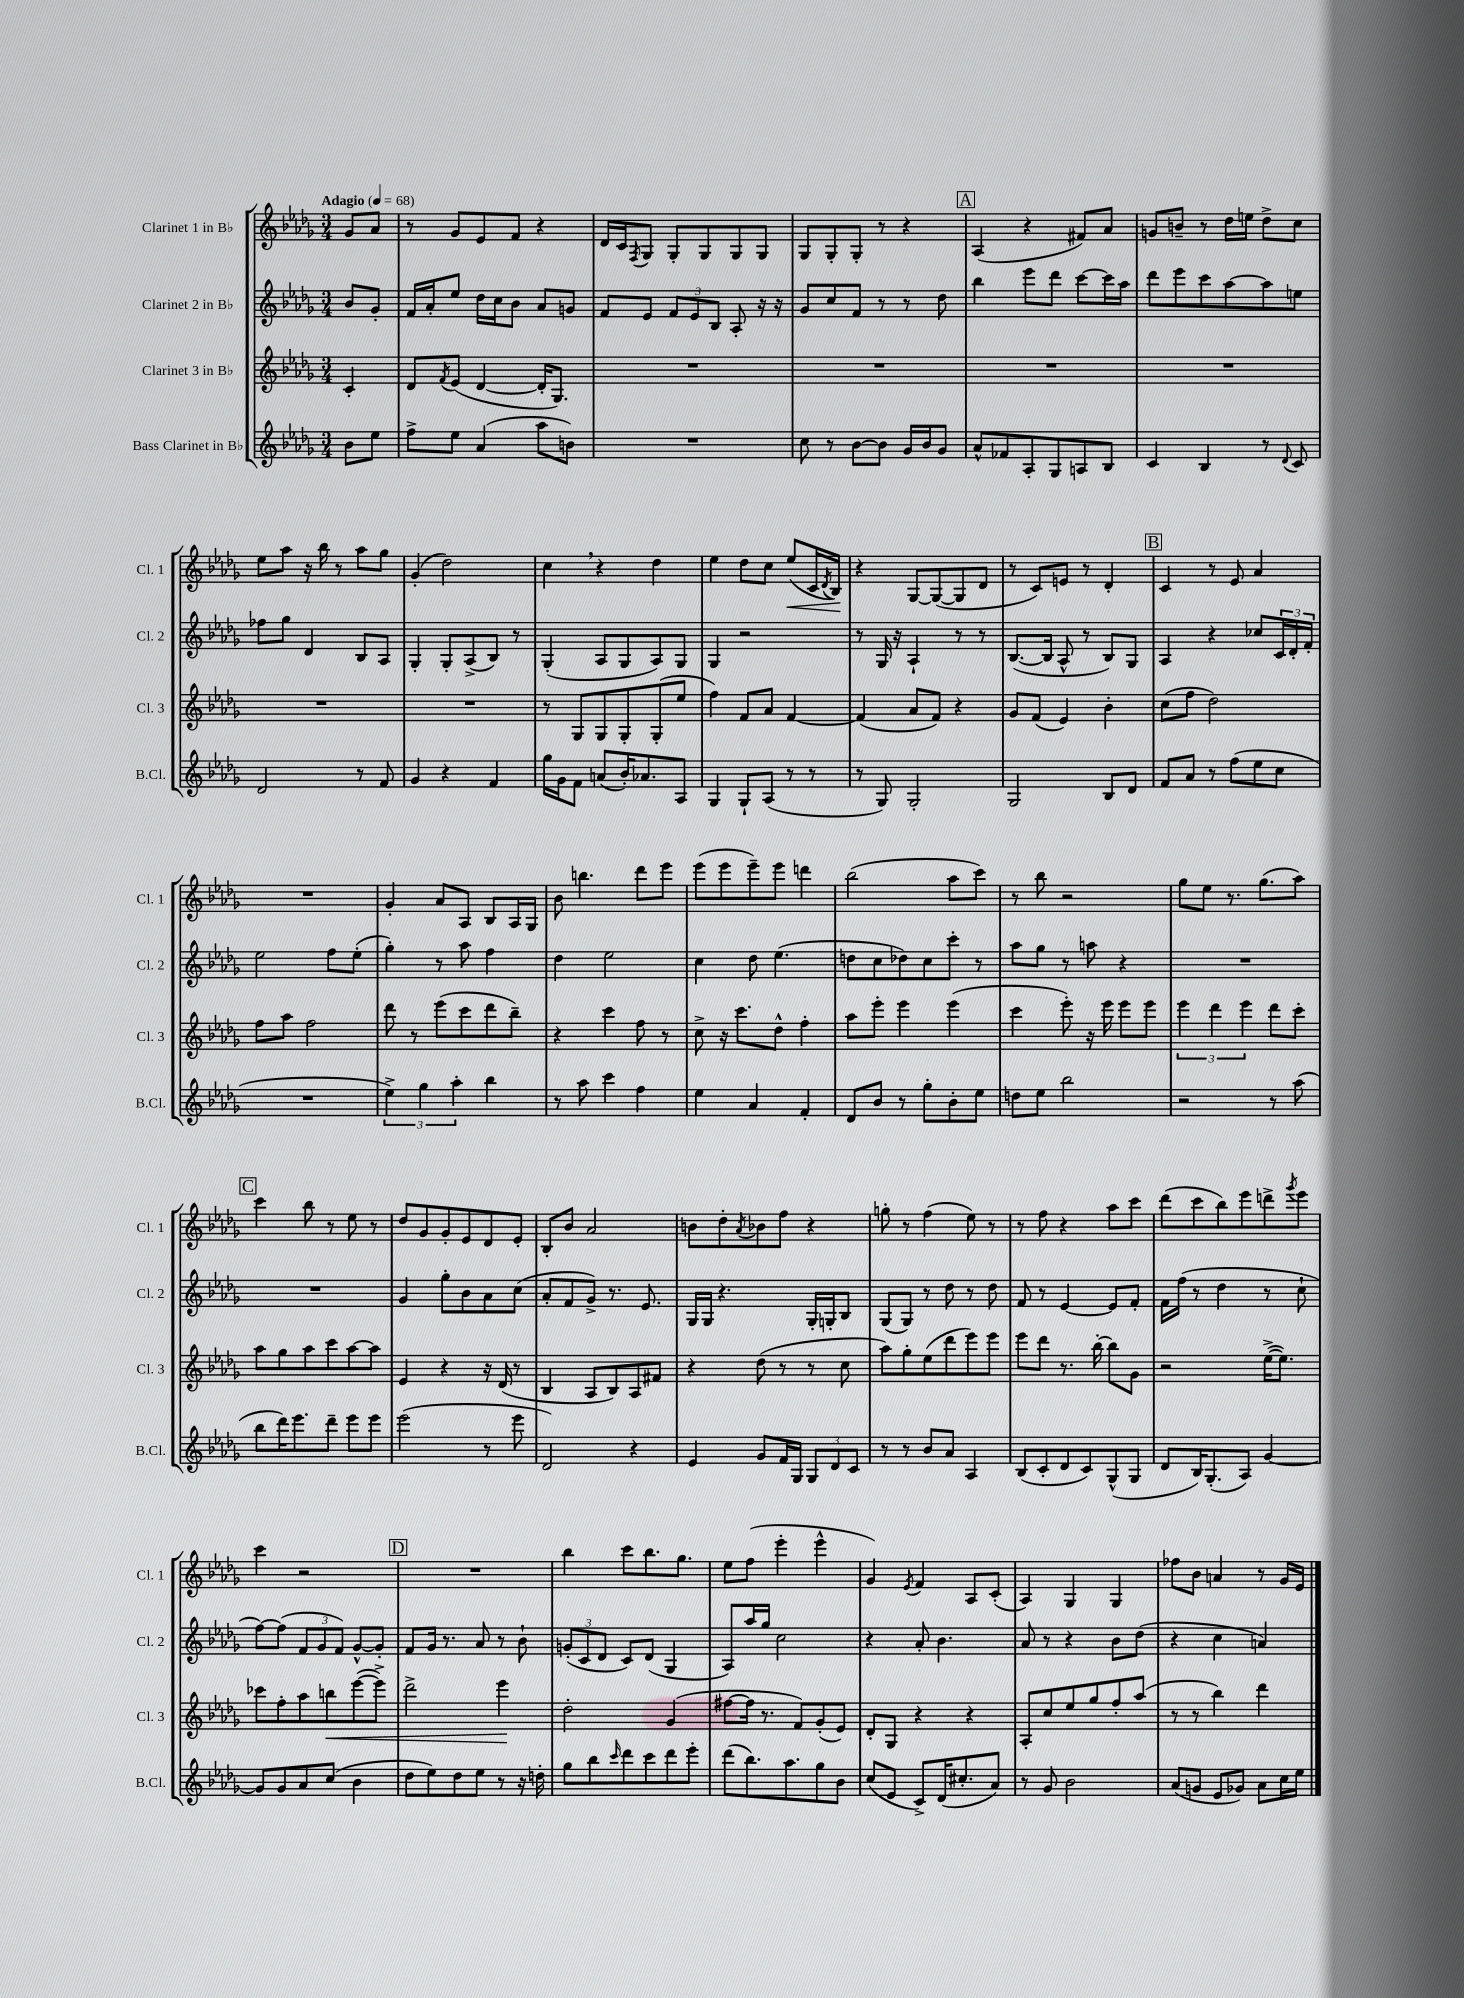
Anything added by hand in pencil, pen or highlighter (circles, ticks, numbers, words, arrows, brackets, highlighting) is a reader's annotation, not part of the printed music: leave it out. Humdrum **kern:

**kern	**kern	**dynam	**kern	**kern	**dynam
*part4	*part3	*part3	*part2	*part1	*part1
*staff4	*staff3	*staff3	*staff2	*staff1	*staff1
*I"Bass Clarinet in B♭	*I"Clarinet 3 in B♭	*	*I"Clarinet 2 in B♭	*I"Clarinet 1 in B♭	*
*I'B.Cl.	*I'Cl. 3	*	*I'Cl. 2	*I'Cl. 1	*
*clefG2	*clefG2	*	*clefG2	*clefG2	*
*k[b-e-a-d-g-]	*k[b-e-a-d-g-]	*	*k[b-e-a-d-g-]	*k[b-e-a-d-g-]	*
*M3/4	*M3/4	*	*M3/4	*M3/4	*
*MM68	*MM68	*	*MM68	*MM68	*
=	=	=	=	=	=
!	!	!	!	!LO:TX:a:B:t=Adagio	!
8b-\L	4c'/	.	8b-/L	8g-/L	.
8ee-\J	.	.	8g-'/J	8a-/J	.
=1	=1	=1	=1	=1	=1
8ff^\L	8d-/L	.	16f/LL	8r	.
.	.	.	16a-'/J	.	.
.	8qf/	.	.	.	.
8ee-\J	(8e-/J	.	8ee-/J	8g-/L	.
(4a-/	[4d-/	.	16dd-\LL	8e-/	.
.	.	.	16cc\J	.	.
.	.	.	8b-\J	8f/J	.
8aa-\L	16d-'/KL]	.	8a-/L	4r	.
.	8.G-/J)	.	.	.	.
8bn\J)	.	.	8gn/J	.	.
=2	=2	=2	=2	=2	=2
2.r	2.r	.	8f/L	16d-/LL	.
.	.	.	.	16c/J	.
.	.	.	.	8qF/	.
.	.	.	8e-/J	8G-/J	.
.	.	.	12f/L	8G-'/L	.
.	.	.	12e-/	.	.
.	.	.	.	8G-/	.
.	.	.	12B-/J	.	.
.	.	.	8A-'/	8G-/	.
.	.	.	16r	8G-/J	.
.	.	.	16r	.	.
=3	=3	=3	=3	=3	=3
8cc\	2.r	.	8g-/L	8G-/L	.
8r	.	.	8cc/	8G-'/	.
[8b-\L	.	.	8f/J	8G-'/J	.
8b-\J]	.	.	8r	8r	.
16g-/LL	.	.	8r	4r	.
16b-/J	.	.	.	.	.
8g-/J	.	.	8dd-\	.	.
!!LO:REH:place=s1:t=A
=4	=4	=4	=4	=4	=4
8a-^^/L	2.r	.	4bb-\	(4A-/	.
8f-X/	.	.	.	.	.
8A-'/	.	.	8eee-\L	4r	.
8G-/	.	.	8ddd-\J	.	.
8An/	.	.	[8ccc\L	8f#X/L)	.
8B-/J	.	.	16ccc\L]	8a-/J	.
.	.	.	16aa-\JJ	.	.
=5	=5	=5	=5	=5	=5
4c/	2.r	.	8ddd-\L	8gn/L	.
.	.	.	8eee-\	8bn~/J	.
4B-/	.	.	8ccc\	8r	.
.	.	.	[8aa-\	16dd-\LL	.
.	.	.	.	16een\JJ	.
8r	.	.	8aa-\]	8dd-^\L	.
8qqd-/	.	.	.	.	.
8c/	.	.	8een\J	8cc\J	.
!!LO:LB:g=z
=6	=6	=6	=6	=6	=6
2d-/	2.r	.	8ff-X\L	8ee-\L	.
.	.	.	8gg-\J	8aa-\J	.
.	.	.	4d-/	16r	.
.	.	.	.	16bb-\	.
.	.	.	.	8r	.
8r	.	.	8B-/L	8aa-\L	.
8f/	.	.	8A-/J	8gg-\J	.
=7	=7	=7	=7	=7	=7
4g-/	2.r	.	4G-'/	(4g-'/	.
4r	.	.	8G-'/L	2dd-\)	.
.	.	.	(8A-^/	.	.
4f/	.	.	8B-/J)	.	.
.	.	.	8r	.	.
=8	=8	=8	=8	=8	=8
16gg-\LL	8r	.	(4G-'/	4cc,\	.
16g-\J	.	.	.	.	.
8f\J	8G-/L	.	.	.	.
(8an/L	8G-/	.	8A-/L	4r	.
16b-'/K)	8G-'/	.	8G-/	.	.
8.a-X/	.	.	.	.	.
.	(8G-'/	.	8A-/)	4dd-\	.
8A-/J	8ee-/J	.	8G-/J	.	.
=9	=9	=9	=9	=9	=9
4G-/	4ff\)	.	4G-/	4ee-\	.
8G-`/L	8f/L	.	2r	8dd-\L	.
(8A-/J	8a-/J	.	.	8cc\J	.
!	!	!	!	!	!LO:HP:b
8r	[4f/	.	.	(8ee-/L	<
8r	.	.	.	16c/L	.
.	.	.	.	8qd-/	.
.	.	.	.	16B-/JJ)	.
.	.	.	.	.	[
=10	=10	=10	=10	=10	=10
8r	(4f/]	.	8r	4r	.
8G-/)	.	.	16G-/	.	.
.	.	.	16r	.	.
2G-'/	8a-/L	.	4A-`/	[8G-/L	.
.	8f/J)	.	.	(8G-/_	.
.	4r	.	8r	8G-/]	.
.	.	.	8r	8d-/J	.
=11	=11	=11	=11	=11	=11
2G-/	8g-/L	.	([8.B-/L	8r	.
.	(8f/J	.	.	8c/L)	.
.	.	.	16B-/Jk]	.	.
.	4e-/)	.	8A-^^/	8en/J	.
.	.	.	8r	8r	.
8B-/L	4b-'\	.	8B-/L)	4d-'/	.
8d-/J	.	.	8G-/J	.	.
!!LO:REH:place=s1:t=B
=12	=12	=12	=12	=12	=12
8f/L	(8cc\L	.	4A-/	4c/	.
8a-/J	8ff\J	.	.	.	.
8r	2dd-\)	.	4r	8r	.
(8ff\L	.	.	.	8e-/	.
8ee-\	.	.	8cc-X/L	4a-/	.
8cc\J	.	.	24c/L	.	.
.	.	.	24d-'/	.	.
.	.	.	24f'/JJ	.	.
!!LO:LB:g=z
=13	=13	=13	=13	=13	=13
2.r	8ff\L	.	2ee-\	2.r	.
.	8aa-\J	.	.	.	.
.	2ff\	.	.	.	.
.	.	.	8ff\L	.	.
.	.	.	(8ee-'\J	.	.
=14	=14	=14	=14	=14	=14
6ee-^\)	8ddd-\	.	4gg-'\)	4g-'/	.
.	8r	.	.	.	.
6gg-\	.	.	.	.	.
.	(8eee-\L	.	8r	8a-/L	.
6aa-'\	.	.	.	.	.
.	8ccc\	.	8aa-\	8A-/J	.
4bb-\	8ddd-\	.	4ff\	8B-/L	.
.	8bb-~\J)	.	.	16A-/L	.
.	.	.	.	16G-/JJ	.
=15	=15	=15	=15	=15	=15
8r	4r	.	4dd-\	8b-\	.
8aa-\	.	.	.	4.bbn\	.
4ccc\	4ccc\	.	2ee-\	.	.
4ff\	8ff\	.	.	8ddd-\L	.
.	8r	.	.	8eee-\J	.
=16	=16	=16	=16	=16	=16
4ee-\	8cc^\	.	4cc\	(8eee-\L	.
.	16r	.	.	8eee-\	.
.	8.ccc\L	.	.	.	.
4a-/	.	.	8dd-\	8eee-~\)	.
.	8dd-^^\J	.	(4.ee-\	8eee-\J	.
4f'/	4ff'\	.	.	4dddn\	.
=17	=17	=17	=17	=17	=17
8d-/L	8aa-\L	.	8ddn\L	(2bb-\	.
8b-/J	8eee-'\J	.	8cc\	.	.
8r	4eee-\	.	8dd-X\)	.	.
8gg-'\L	.	.	8cc\	.	.
8b-'\	(4eee-\	.	8ccc'\J	8aa-\L	.
8ee-\J	.	.	8r	8ccc\J)	.
=18	=18	=18	=18	=18	=18
8ddn\L	4ccc\	.	8aa-\L	8r	.
8ee-\J	.	.	8gg-\J	8bb-\	.
2bb-\	8eee-'\)	.	8r	2r	.
.	16r	.	8aan\	.	.
.	16eee-\	.	.	.	.
.	8eee-\L	.	4r	.	.
.	8eee-\J	.	.	.	.
=19	=19	=19	=19	=19	=19
2r	6eee-\	.	2.r	8gg-\L	.
.	.	.	.	8ee-\J	.
.	6ddd-\	.	.	.	.
.	.	.	.	8.r	.
.	6eee-\	.	.	.	.
.	.	.	.	(8.gg-\L	.
8r	8ddd-\L	.	.	.	.
(8aa-\	8ccc'\J	.	.	8aa-\J)	.
!!LO:LB:g=z
!!LO:REH:place=s1:t=C
=20	=20	=20	=20	=20	=20
8bb-\L	8aa-\L	.	2.r	4ccc\	.
16ddd-\K)	8gg-\	.	.	.	.
8.eee-\	.	.	.	.	.
.	8aa-\	.	.	8bb-\	.
8ddd-~\J	8ccc\	.	.	8r	.
8eee-\L	[8aa-\	.	.	8ee-\	.
8eee-\J	8aa-\J]	.	.	8r	.
=21	=21	=21	=21	=21	=21
(2eee-\	4e-/	.	4g-/	8dd-/L	.
.	.	.	.	8g-/	.
.	4r	.	8gg-'\L	8g-'/	.
.	.	.	8b-\	8e-/	.
8r	16r	.	8a-\	8d-/	.
.	(16d-/	.	.	.	.
8eee-\	8r	.	(8cc\J	8e-'/J	.
=22	=22	=22	=22	=22	=22
2d-/)	4B-/	.	8a-'/L	8B-'/L	.
.	.	.	8f/	8b-/J	.
.	8A-/L	.	8g-^/J)	2a-/	.
.	8B-/)	.	8.r	.	.
4r	8A-/	.	.	.	.
.	.	.	8.e-/	.	.
.	8f#X/J	.	.	.	.
=23	=23	=23	=23	=23	=23
4e-/	4r	.	16G-/LL	8bn\L	.
.	.	.	16G-/JJ	.	.
.	.	.	4.r	8dd-'\	.
.	.	.	.	8qa-/	.
8g-/L	(8dd-\	.	.	8b-X\	.
16f/L	8r	.	.	8ff\J	.
16G-/JJ	.	.	.	.	.
12G-/L	8r	.	16G-'/LL	4r	.
.	.	.	16Gn'/J	.	.
12d-/	.	.	.	.	.
.	8cc\	.	8B-/J	.	.
12c/J	.	.	.	.	.
=24	=24	=24	=24	=24	=24
8r	8aa-\L)	.	(8G-/L	8ggn'\	.
8r	8gg-'\	.	8G-/J)	8r	.
8b-/L	(8ee-\	.	8r	(4ff\	.
8a-/J	8ddd-\	.	8dd-\	.	.
4A-/	8eee-\)	.	8r	8ee-\)	.
.	8eee-\J	.	8dd-\	8r	.
=25	=25	=25	=25	=25	=25
(8B-/L	8eee-\L	.	8f/	8r	.
8c'/	8ddd-\J	.	8r	8ff\	.
8d-/	8.r	.	[4e-/	4r	.
8c/)	.	.	.	.	.
.	[16bb-'\	.	.	.	.
(8G-^^/	8bb-\L]	.	8e-/L]	8aa-\L	.
8G-/J	8g-\J	.	8f'/J	8ccc\J	.
=26	=26	=26	=26	=26	=26
8d-/L	2r	.	16f\LL	(8ddd-\L	.
.	.	.	(16ff\JJ	.	.
16B-/K)	.	.	8r	8ccc\	.
(8.G-'/	.	.	.	.	.
.	.	.	4dd-\	8bb-\)	.
8A-/J)	.	.	.	8eee-\	.
[4g-/	([16ee-^\KL	.	8r	8dddn^\	.
.	8.ee-\J])	.	.	.	.
.	.	.	.	8qggg-/	.
.	.	.	8cc`\	8eee-\J	.
!!LO:LB:g=z
=27	=27	=27	=27	=27	=27
8g-/L]	8ccc-X\L	.	[8ff\L)	4ccc\	.
8g-/	8ff'\	.	(8ff\J]	.	.
8a-/	8aa-\	.	12f/L	2r	.
.	.	.	12g-/	.	.
!	!	!LO:HP:b	!	!	!
(8cc/J	8bbn\	<	.	.	.
.	.	.	12f/J)	.	.
4b-\	([8eee-\	.	[8g-^^/L	.	.
.	8eee-^\J])	.	8g-'/J]	.	.
!!LO:REH:place=s1:t=D
=28	=28	=28	=28	=28	=28
8dd-\L	2ddd-^\	.	8f/L	2.r	.
8ee-\)	.	.	16g-/Jk	.	.
.	.	.	8.r	.	.
8dd-\	.	.	.	.	.
8ee-\J	.	.	8a-/	.	.
8r	4eee-\	.	8r	.	.
16r	.	.	8b-`\	.	.
16ddn'\	.	.	.	.	.
.	.	[	.	.	.
=29	=29	=29	=29	=29	=29
8gg-\L	2dd-'\	.	(12gn'/L	4bb-\	.
.	.	.	12c/	.	.
8bb-\	.	.	.	.	.
.	.	.	12d-/J	.	.
16qqccc/	.	.	.	.	.
8ddd-\	.	.	8c/L)	8ccc\L	.
8ccc\	.	.	(8d-/J	8.bb-\	.
8ddd-\	(4g-/	.	4G-/	.	.
.	.	.	.	8.gg-\J	.
8eee-'\J	.	.	.	.	.
=30	=30	=30	=30	=30	=30
(8ddd-\L	[8ff#X\L	.	8A-/L)	8ee-\L	.
8.bb-\)	16ff#\Jk]	.	16aa-/L	(8ff\J	.
.	8.r	.	16gg-/JJ	.	.
.	.	.	2cc\	4eee-'\	.
8.aa-\	.	.	.	.	.
.	8f/L)	.	.	.	.
8gg-\	(8g-'/	.	.	4eee-^^\	.
8b-\J	8e-/J)	.	.	.	.
=31	=31	=31	=31	=31	=31
(8cc/L	8d-'/L	.	4r	4g-/)	.
8e-/J	8G-/J	.	.	.	.
.	.	.	.	8qe-/	.
8c^/L)	4r	.	8a-'/	4f/	.
(16d-/K	.	.	4.b-\	.	.
8.cc#X'/	.	.	.	.	.
.	4r	.	.	8A-/L	.
8a-/J)	.	.	.	(8c'/J	.
=32	=32	=32	=32	=32	=32
8r	8A-'/L	.	8a-/	4A-/)	.
8g-/	8cc/	.	8r	.	.
2b-\	8ee-/	.	4r	4G-/	.
.	8gg-/	.	.	.	.
.	8ff'/	.	8b-\L	4G-/	.
.	(8aa-/J	.	(8dd-\J	.	.
=33	=33	=33	=33	=33	=33
(8a-/L	8r	.	4r	8ff-X\L	.
8gn/J	8r	.	.	8b-\J	.
8e-/L	4bb-\)	.	4cc\	4an/	.
8g-X/J)	.	.	.	.	.
8a-\L	4ddd-\	.	4an/)	8r	.
16cc\L	.	.	.	16g-/LL	.
16ee-\JJ	.	.	.	16e-/JJ	.
==	==	==	==	==	==
*-	*-	*-	*-	*-	*-
